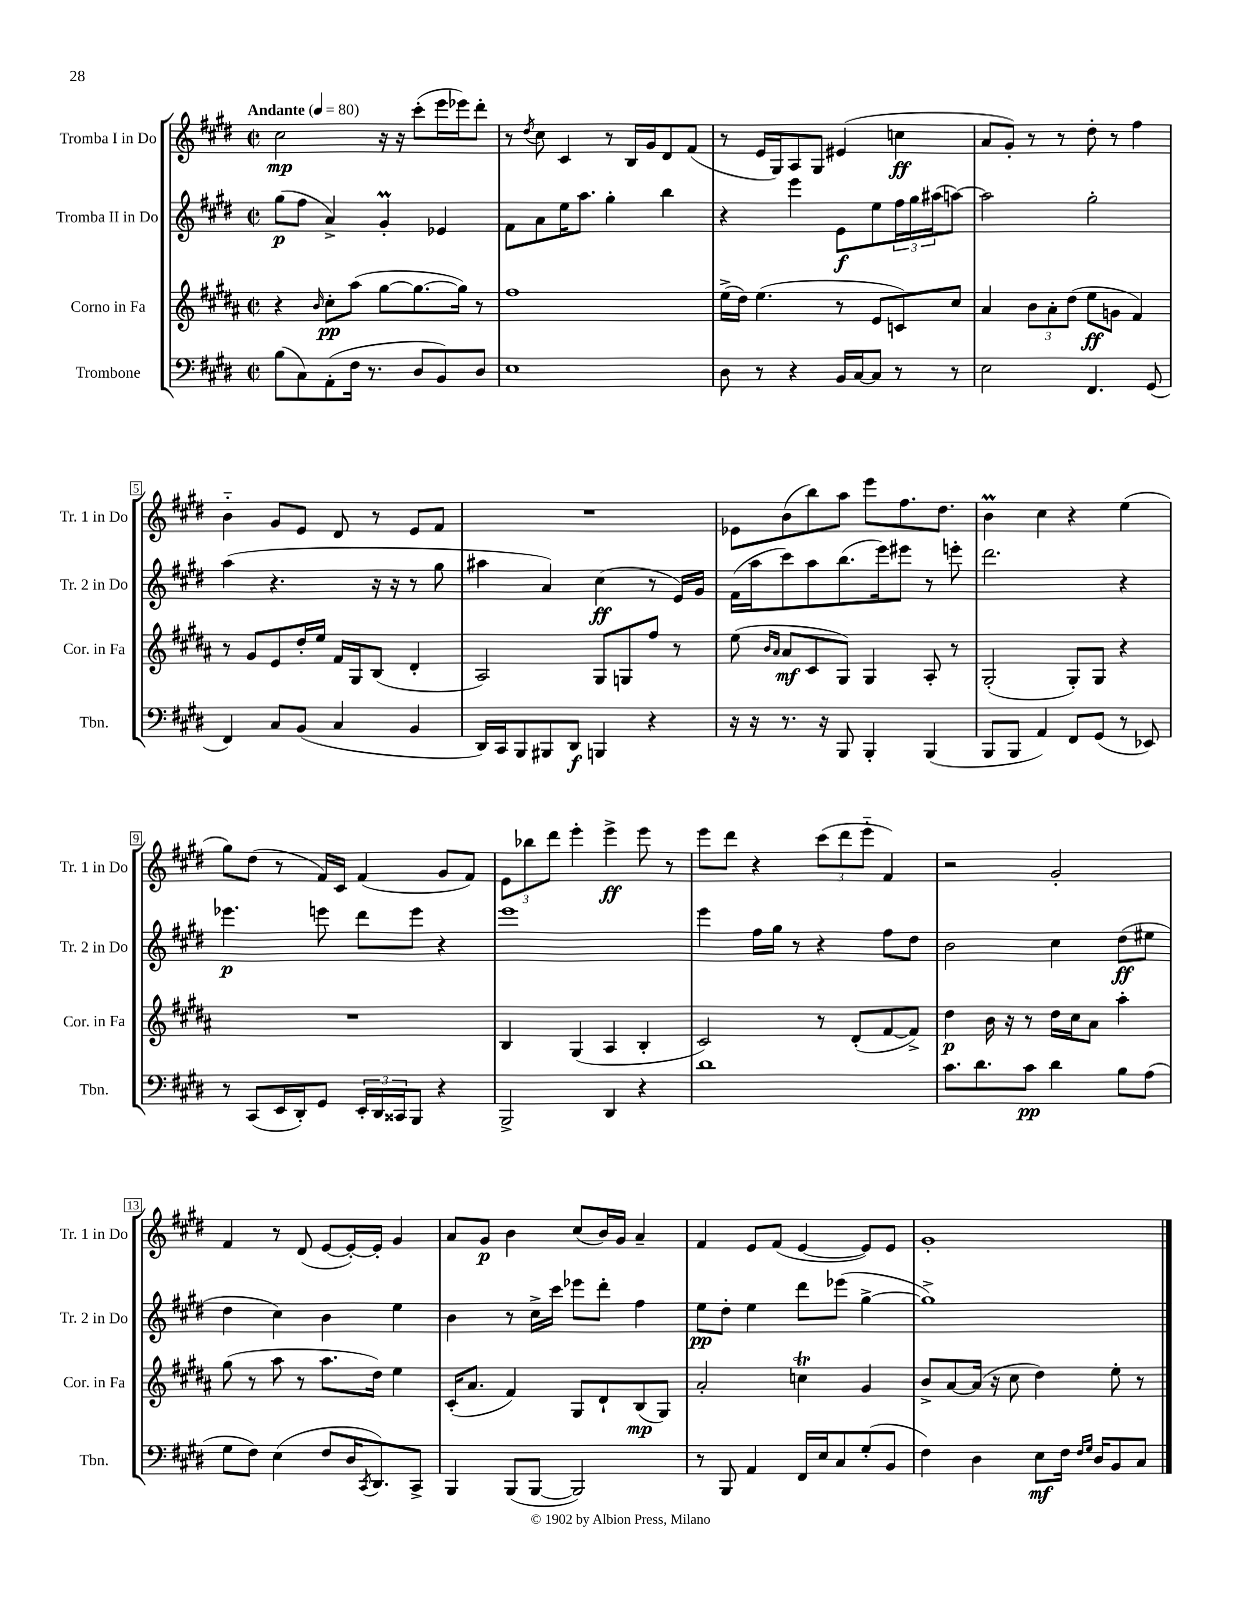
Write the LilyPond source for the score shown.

<<
\new StaffGroup <<
\new Staff = "s0" \with { instrumentName = "Tromba I in Do" shortInstrumentName = "Tr. 1 in Do" } {
    \clef treble \key e \major \defaultTimeSignature \time 2/2 \tempo "Andante" 4 = 80
    cis''2\mp r16 r16 cis'''8-.( e'''16 ees'''16) dis'''8-. |
    r8 \acciaccatura { dis''8 } cis''8 cis'4 r8 b16 gis'16 dis'8 fis'8( |
    r8 e'16 gis16) a8 gis8 eis'4( c''4\ff |
    a'8 gis'8-.) r8 r8 dis''8-. r8 fis''4 |
    b'4-_ gis'8 e'8 dis'8 r8 e'8 fis'8 |
    R1 |
    ees'8 b'8( b''8) a''8 e'''8 fis''8. dis''8. |
    b'4\prall cis''4 r4 e''4( |
    gis''8) dis''8( r8 fis'16) cis'16 fis'4( gis'8 fis'8) |
    \tuplet 3/2 { e'8 bes''8 dis'''8 } e'''4-. e'''4->\ff e'''8 r8 |
    e'''8 dis'''8 r4 \tuplet 3/2 { cis'''8( dis'''8 e'''8-_ } fis'4) |
    r2 gis'2-. |
    fis'4 r8 dis'8( e'8~ e'16~-.) e'16-. gis'4 |
    a'8 gis'8\p b'4 cis''8( b'16) gis'16 a'4-- |
    fis'4 e'8 fis'8( e'4~ e'8) e'8 |
    gis'1-. \bar "|." |
}
\new Staff = "s1" \with { instrumentName = "Tromba II in Do" shortInstrumentName = "Tr. 2 in Do" } {
    \clef treble \key e \major \defaultTimeSignature \time 2/2
    gis''8\p( fis''8 a'4->) gis'4-.\prall ees'4 |
    fis'8 a'8 e''16 a''8. gis''4-. b''4 |
    r4 e'''4 e'8\f e''8 \tuplet 3/2 { fis''16 gis''16 ais''16( } a''8~) |
    a''2 gis''2-. |
    a''4( r4. r16 r16 r8 gis''8 |
    ais''4 a'4) cis''4\ff( r8 e'16) gis'16 |
    fis'16( a''16 cis'''8) a''8 b''8.( e'''16) eis'''8 r8 e'''8-. |
    dis'''2. r4 |
    ees'''4.\p e'''8 dis'''8 e'''8 r4 |
    e'''1 |
    e'''4 fis''16 gis''16 r8 r4 fis''8 dis''8 |
    b'2 cis''4 dis''8\ff( eis''8 |
    dis''4 cis''4) b'4 e''4 |
    b'4 r8 cis''16-> cis'''16 ees'''8 dis'''8-. fis''4 |
    e''8\pp dis''8-. e''4 dis'''8 ees'''8( gis''4~-> |
    gis''1->) \bar "|." |
}
\new Staff = "s2" \with { instrumentName = "Corno in Fa" shortInstrumentName = "Cor. in Fa" } {
    \clef treble \key b \major \defaultTimeSignature \time 2/2
    r4 \grace { b'16 } cis''8-.\pp ais''8( gis''8~ gis''8.~ gis''16) r8 |
    fis''1 |
    e''16->( dis''16) e''4.( r8 e'8 c'8) cis''8 |
    ais'4 \tuplet 3/2 { b'8 ais'8-. dis''8( } e''8\ff g'8 fis'4) |
    r8 gis'8 e'8 dis''16-. e''16 fis'16 gis16 b8( dis'4-. |
    ais2) gis8 g8 fis''8 r8 |
    e''8( \grace { b'16 ais'16 } ais'8\mf cis'8 gis8) gis4 ais8-. r8 |
    gis2-.( gis8-.) gis8 r4 |
    R1 |
    b4 gis4( ais4 b4-. |
    cis'2) r8 dis'8-.( fis'8~ fis'8->) |
    dis''4\p b'16 r16 r8 dis''16 cis''16 ais'8 ais''4-. |
    gis''8( r8 ais''8 r8 ais''8. dis''16) e''4 |
    cis'16-.( ais'8. fis'4) gis8 dis'8-! b8\mp( gis8) |
    ais'2-. c''4\trill gis'4 |
    b'8-> ais'8~ ais'16( r16 cis''8 dis''4) e''8-. r8 \bar "|." |
}
\new Staff = "s3" \with { instrumentName = "Trombone" shortInstrumentName = "Tbn." } {
    \clef bass \key e \major \defaultTimeSignature \time 2/2
    b8( cis8) a,8-.( fis16 r8. dis8 b,8) dis8 |
    e1 |
    dis8 r8 r4 b,16 cis16~ cis8 r8 r8 |
    e2 fis,4. gis,8( |
    fis,4) cis8 b,8( cis4 b,4 |
    dis,16) cis,16 b,,8 bis,,8 dis,8\f b,,4 r4 |
    r16 r16 r8. r16 b,,8 b,,4-. b,,4( |
    b,,8 b,,8 a,4) fis,8 gis,8( r8 ees,8) |
    r8 cis,8( e,16 dis,16-.) gis,8 \tuplet 3/2 { e,16-. dis,16 cisis,16 } b,,8 r4 |
    b,,2-> dis,4 r4 |
    dis'1 |
    cis'8. dis'8. cis'8\pp dis'4 b8 a8( |
    gis8 fis8) e4( fis8 dis16 \acciaccatura { cis,8 } dis,8.) cis,8-> |
    b,,4 b,,8( b,,8~ b,,2) |
    r8 b,,8 a,4 fis,16 e16 cis8 gis8-.( b,8 |
    fis4) dis4 e8\mf fis16 \grace { fis16 gis16 } dis16 b,8 cis8 \bar "|." |
}
>>
>>
\layout { \context { \Score \override BarNumber.stencil = #(make-stencil-boxer 0.1 0.3 ly:text-interface::print) } }
